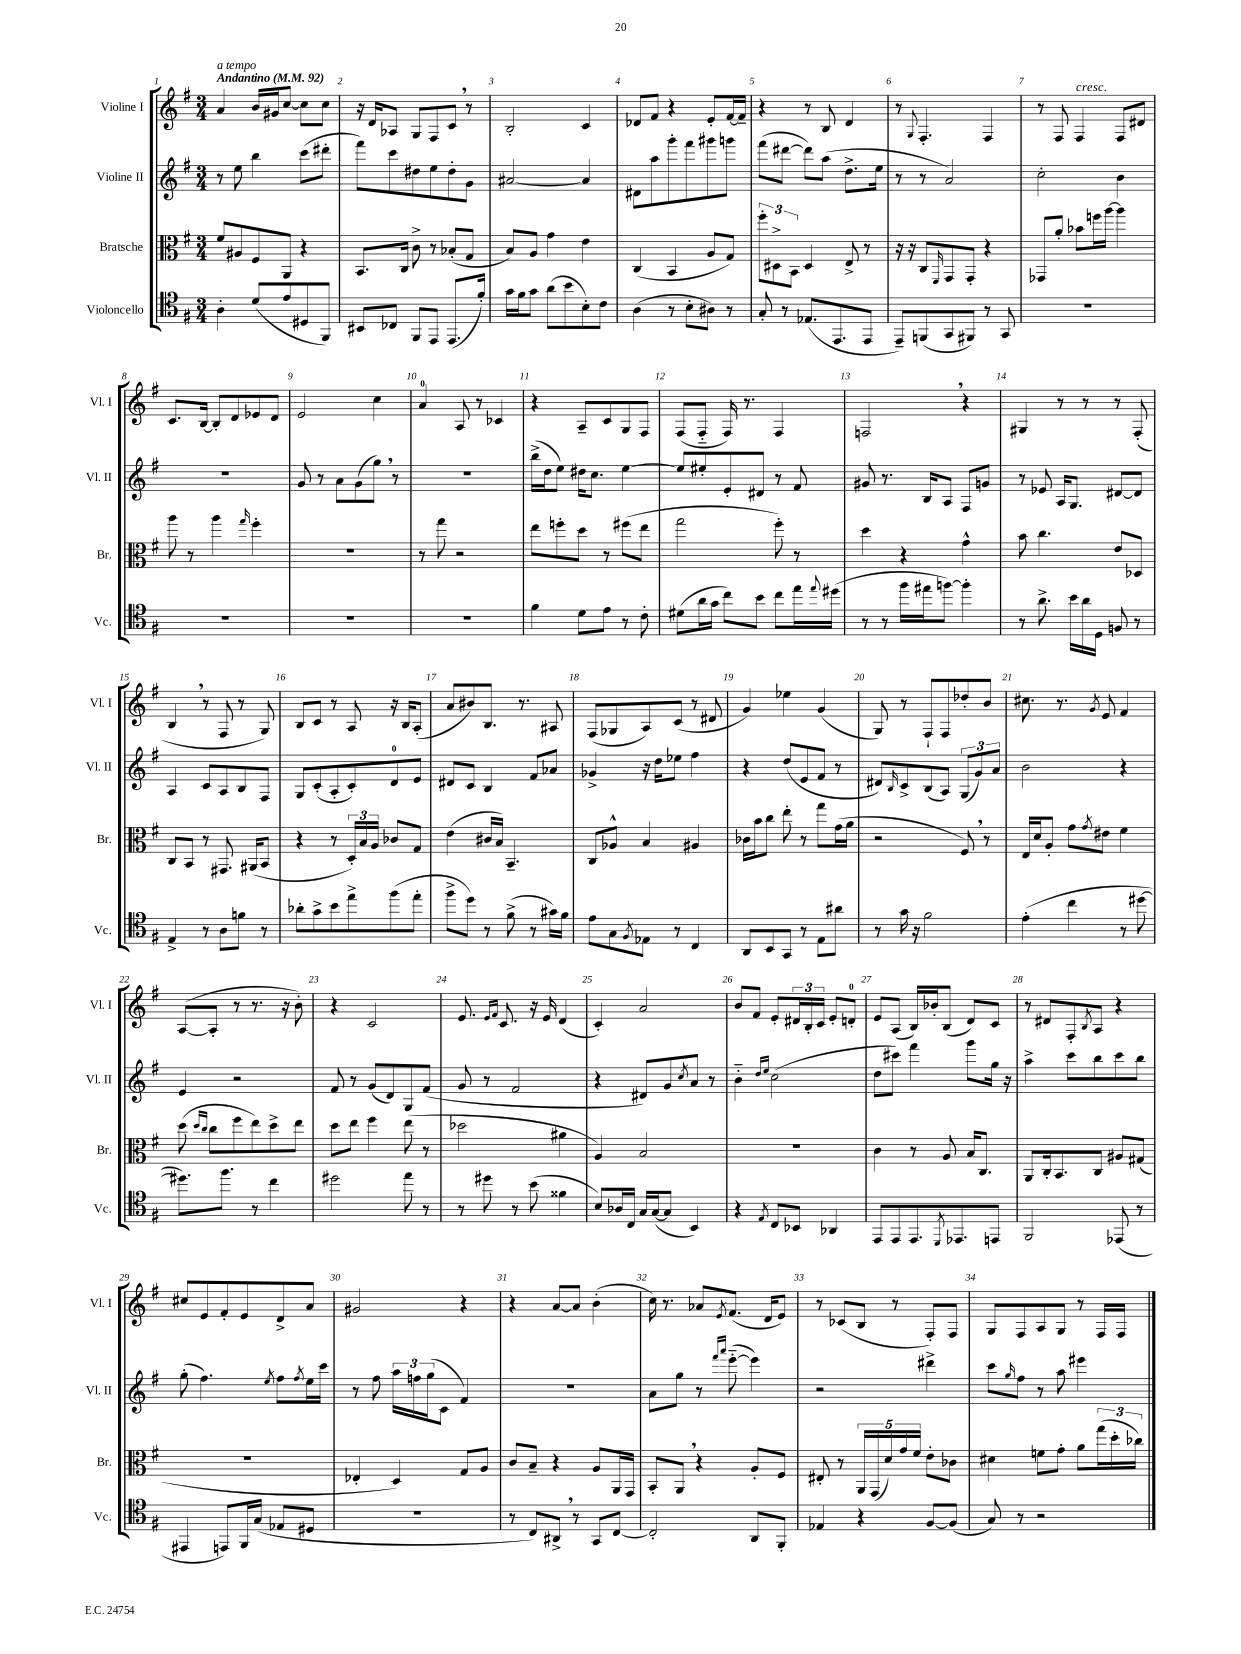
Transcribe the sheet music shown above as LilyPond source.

<<
\new StaffGroup <<
\new Staff = "s0" \with { instrumentName = "Violine I" shortInstrumentName = "Vl. I" } {
    \clef treble \key g \major \numericTimeSignature \time 3/4 \tempo "Andantino" 4 = 92
    a'4^\markup { \italic "a tempo" } b'16 gis'16 c''8~ c''8 c''8 |
    r16 d'16 aes8 g8 fis8 c'8 \breathe r8 |
    b2-. c'4 |
    des'8 fis'8 r4 e'8-. fis'16~ fis'16-- |
    r4 r8 b8 d'4 |
    r8 \appoggiatura { g8 } fis4.-. fis4 |
    r8 fis8 fis4^\markup { \italic "cresc." } fis8 dis'8 |
    c'8. b16~ b8-. d'8 ees'8 d'8 |
    e'2 c''4 |
    a'4-0 a8 r8 ces'4 |
    r4 a8-- c'8 g8 fis8 |
    fis8( fis8-_ fis16) r8. fis4 |
    f2 \breathe r4 |
    gis4 r8 r8 r8 fis8-.( |
    b4 \breathe r8 fis8 r8 g8) |
    b8 c'8 r8 a8 r16 b16 a8-.( |
    a'8 bis'8) b8. r8. ais8 |
    fis8( ges8 a8) c'8( r8 dis'8 |
    g'4) ees''4 g'4( |
    g8) r8 fis8-! fis8 des''8-. b'8 |
    cis''8. r8. \acciaccatura { g'8 } e'8 fis'4 |
    a8~( a8-. r8 r8. r16 b'8-.) |
    r4 c'2 |
    e'8. \grace { e'16 fis'16 } c'8. r16 e'16 d'4( |
    c'4-.) a'2 |
    b'8 fis'8 e'8-. \tuplet 3/2 { dis'16 b16-. c'16 } e'8-. d'8-0-. |
    e'8 a8( b16) bes'16-. b8( d'8) c'8 |
    r8 dis'8 fis8-. \acciaccatura { b8 } a8 r4 |
    cis''8 e'8 fis'8-. e'8 d'8-> a'8 |
    gis'2 r4 |
    r4 a'8~ a'8 b'4-.( |
    c''16) r8. aes'8 \acciaccatura { e'8 } fis'8.( d'16 e'8) |
    r8 ces'8( b8 r8 fis8-.) fis8 |
    g8 fis8 a8 g8 r8 fis16 fis16 \bar "|." |
}
\new Staff = "s1" \with { instrumentName = "Violine II" shortInstrumentName = "Vl. II" } {
    \clef treble \key g \major \numericTimeSignature \time 3/4
    r8 e''8 b''4 c'''8( dis'''8-. |
    fis'''8) c'''8 dis''8 e''8 dis''8-. g'8 |
    ais'2~ ais'4 |
    dis'8 a''8 g'''8-. fis'''8 gis'''8 g'''8 |
    fis'''8( dis'''8~ dis'''8) a''8( d''8.-> e''16 |
    r8 r8 a'2) |
    c''2-. b'4 |
    R2. |
    g'8 r8 a'8 g'8( g''8) \breathe r8 |
    R2. |
    b''16->( d''16 e''8) dis''16 c''8. e''4~ |
    e''8 eis''8-. e'8-. dis'8 r8 fis'8 |
    gis'8 r8. b16 a8 fis8 g'8 |
    r8 ees'8 a16 g8. dis'8~ dis'8 |
    a4 c'8 a8 b8 fis8 |
    g8 c'8-.( a8-. c'8-.) d'8-0 e'8 |
    dis'8 c'8 b4 fis'8 aes'8 |
    ges'4-> r16 d''16 ees''8 fis''4 |
    r4 d''8( e'8 fis'8 r8 |
    dis'8) \grace { b16 } c'8-> b8( a8) \tuplet 3/2 { g8( g'8) a'8 } |
    b'2 r4 |
    e'4 r2 |
    fis'8 r8 g'8( d'8) g8 fis'8( |
    g'8 r8 fis'2 |
    r4 dis'8) g'8 \acciaccatura { c''8 } a'8 r8 |
    b'4-_ \grace { d''16 e''16 } c''2( |
    d''8 cis'''8) fis'''4 g'''8 g''16 r16 |
    a''4-> c'''8 b''8 c'''8 b''8 |
    g''8-.( fis''4.) \acciaccatura { e''8 } fis''8 \acciaccatura { fis''8 } e''16 c'''16 |
    r8 fis''8 \tuplet 3/2 { a''16 f''16 g''16( } c'8 fis'4) |
    R2. |
    a'8 g''8 r8 \grace { fis'''16 a'''16 } e'''8~-_( e'''4) |
    r2 dis'''4-> |
    c'''8 \grace { g''16 } fis''8 r8 a''8 eis'''4 \bar "|." |
}
\new Staff = "s2" \with { instrumentName = "Bratsche" shortInstrumentName = "Br." } {
    \clef alto \key g \major \numericTimeSignature \time 3/4
    fis'8 ais8 fis8 a,8 r4 |
    b,8. c16 c'8-> r8 bes8-.( g8 |
    b8) a8 g'4 e'4 |
    c4( b,4 a8 g8) |
    \tuplet 3/2 { fis''8-. dis8-> b,8 } dis4 e8-> r8 |
    r16 r16 c8 \grace { fis,16 } g,8 g,8-. r4 |
    ges,8 a'8-. bes'8 f''16 a''16~ a''4 |
    a''8 r8 a''4 \grace { g''16 } fis''4-. |
    R2. |
    r8 g''8 r2 |
    e''8 f''8-. d''8 r8 fis''8( e''8 |
    g''2 fis''8-.) r8 |
    d''4 r4 g'4-^ |
    b'8 c''4. e'8 des8 |
    c8 b,8 r8 gis,8. ais,16( b,8 |
    r4 r8 \tuplet 3/2 { d16-.) b16 a16 } ces'8 g8 |
    e'4( cis'16 b16) b,4.-- |
    c8 aes8-^ b4 ais4 |
    ces'16 b'16 c''8 e''8-. r8 g''8 g'16( a'16 |
    r2 fis8) \breathe r8 |
    e16 d'16 a8-. g'8 \acciaccatura { g'8 } eis'8 fis'4 |
    d''8( \grace { d''16 c''16 } c''8 fis''8 e''8) d''8-> e''8 |
    d''8 e''8 fis''4 e''8( r8 |
    des''2 ais'4 |
    a4) b2 |
    R2. |
    c'4 r8 a8 b16 c8. |
    a,8 c16-. b,8. c8 ais8 gis8( |
    R2. |
    ees4-. d4) g8 a8 |
    c'8 b8-- r4 a8 a,16 g,16 |
    b,8-. a,8 \breathe r4 a8-. fis8 |
    eis8-. r8 \tuplet 5/4 { a,16 g,16( d'16) g'16 fis'16 } e'8-. ces'8 |
    dis'4 f'8 g'8-. a'8 \tuplet 3/2 { g''16( d''16-. ces''16) } \bar "|." |
}
\new Staff = "s3" \with { instrumentName = "Violoncello" shortInstrumentName = "Vc." } {
    \clef tenor \key g \major \numericTimeSignature \time 3/4
    a4-. d'8( e'8 dis8 fis,8) |
    bis,8 ces8 fis,8 e,8 e,8.( fis'16-.) |
    g'16 fis'16 g'8 a'8( b'8 b8-.) c'8 |
    a4( r8 b8-. ais8) r8 |
    g8-. r8 ees8.( e,8. e,8 |
    e,8--) f,8( g,8 fis,8) r8 g,8 |
    R2. |
    R2. |
    R2. |
    R2. |
    fis'4 d'8 e'8 r8 c'8-. |
    dis'8( a'16 g'16 c''8) b'8 c''8 e''16 \appoggiatura { e''8 } dis''16( |
    r8 r8 fis''16 eis''16 f''8~) f''4-. |
    r8 a'8.-> b'16 a'16 d16 f8 r8 |
    e4-> r8 a8 f'8 r8 |
    aes'8-. g'8-> b'8 e''8-> fis''8( e''8-. |
    fis''8-> d''8) r8 fis'8->( r8 gis'16) fis'16 |
    e'8 g8 \acciaccatura { fis8 } ees8 r8 c4 |
    a,8 b,8 g,8 r8 e8 ais'8 |
    r8 g'16 r16 fis'2 |
    e'4-.( c''4 r8 dis''8~ |
    dis''8.) fis''8. r8 c''4 |
    dis''2 e''8 r8 |
    r8 dis''8 r8 b'8( fisis'4 |
    b8) aes16 c16 g16 g16~( g8 b,4) |
    r4 \acciaccatura { e8 } c8 bes,8 aes,4 |
    e,8 e,8 e,8. \acciaccatura { d,8 } ees,8. e,8 |
    fis,2 ees,8( r8 |
    eis,4 e,8) fis,16 g16( ees8 dis8 |
    R2. |
    r8 c8) ais,8-> \breathe r8 g,8 c8~ |
    c2-. a,8 fis,8-. |
    ees4 r4 fis8~ fis8( |
    g8) r8 r2 \bar "|." |
}
>>
>>
\layout { \context { \Score \override BarNumber.break-visibility = ##(#f #t #t) barNumberVisibility = #all-bar-numbers-visible } }
